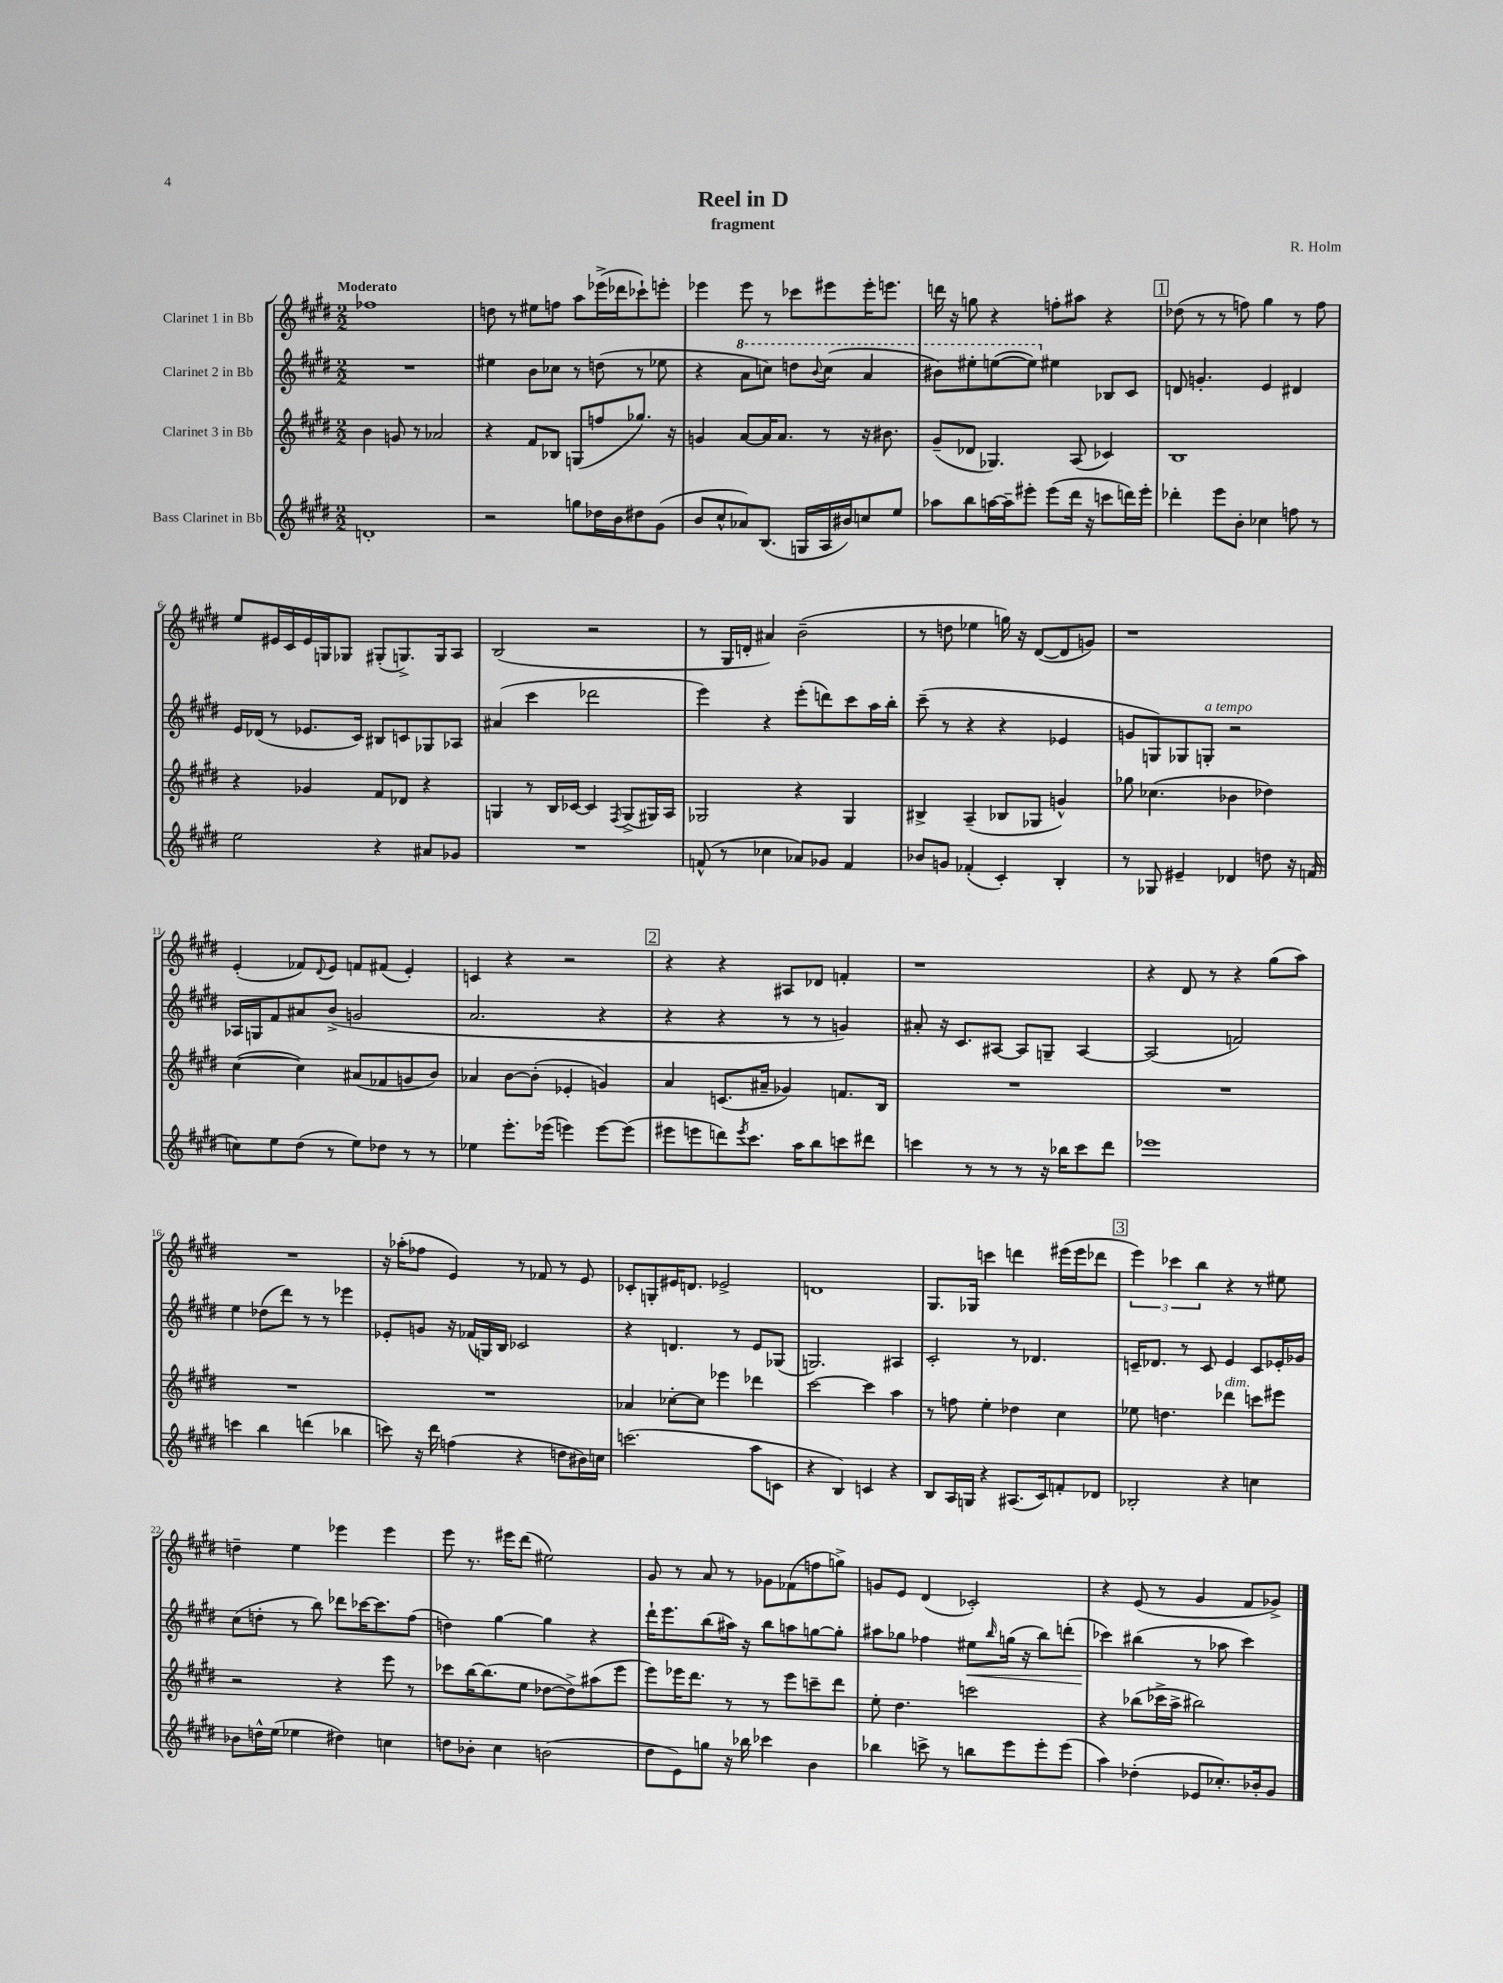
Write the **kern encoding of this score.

**kern	**kern	**kern	**dynam	**kern
*part4	*part3	*part2	*part2	*part1
*staff4	*staff3	*staff2	*staff2	*staff1
*I"Bass Clarinet in Bb	*I"Clarinet 3 in Bb	*I"Clarinet 2 in Bb	*	*I"Clarinet 1 in Bb
*clefG2	*clefG2	*clefG2	*	*clefG2
*k[f#c#g#d#]	*k[f#c#g#d#]	*k[f#c#g#d#]	*	*k[f#c#g#d#]
*M2/2	*M2/2	*M2/2	*	*M2/2
=1	=1	=1	=1	=1
!	!	!	!	!LO:TX:a:B:t=Moderato
1dn'	4b\	1r	.	1ff-X
.	8gn/	.	.	.
.	8r	.	.	.
.	2a-X/	.	.	.
=2	=2	=2	=2	=2
2r	4r	4ee#X\	.	8ddn\
.	.	.	.	8r
.	8f#/L	8b\L	.	8ee#X\L
.	8B-X/J	8cc-X\J	.	8ffn\J
8ggn\L	(8Gn/L	8r	.	8aa\L
16dd-X\L	8ffn/	(8ddn\	.	(16eee-X^\L
16b\J	.	.	.	16ddd-X\J
8dd#X\	8.gg-X/J)	8r	.	8ccc-X`\)
(8g#\J	.	8ee-X\	.	8eeen'\J
.	16r	.	.	.
=3	=3	=3	=3	=3
8b/L	4gn/	4r	.	4eee-X\
8cc#^^/	.	.	.	.
*	*	*8va	*	*
8a-X/)	[8a/L	8aa\L	.	8eee-\
(8.B/J	16a/K]	8cccn\J)	.	8r
.	8.a/J	.	.	.
.	.	8dddn\L	.	8ccc-X\L
16Gn/LL	.	.	.	.
.	.	8qqbb/	.	.
16A/	8r	(8ccc\J	.	8eee#X\
16b#X/J)	.	.	.	.
8ccn/	16r	4aa/	.	16eee#'\K
.	8.b#X\	.	.	8.eeen\J
8ee/J	.	.	.	.
=4	=4	=4	=4	=4
8aa-X\L	(8g#~/L	8bb#X\L)	.	16dddn\
.	.	.	.	16r
8bb\	8d-X/J	8eee#X'\	.	8ggn\
[16aan\L	4.G-X/)	([8eeen\	.	4r
16aa~\J]	.	.	.	.
8eee#X'\J	.	8eee\J])	.	.
*	*	*X8va	*	*
(8eee#\L	.	4ee#X\	.	8ffn'\L
16ddd#\Jk	(8A/	.	.	8aa#X\J
16r	.	.	.	.
8cccn\L	4c-X/)	8B-X/L	.	4r
16dddn\L)	.	8c#/J	.	.
16eee#'\JJ	.	.	.	.
!!LO:REH:place=s1:t=1
=5	=5	=5	=5	=5
4ddd-X'\	1B	8dn/	.	(8dd-X\
.	.	4.gn'/	.	8r
8eee\L	.	.	.	8r
8b'\J	.	.	.	8ffn\)
4cc-X\	.	4e/	.	4gg#\
8ffn\	.	4d#X/	.	8r
8r	.	.	.	8ff\
!!LO:LB:g=z
=6	=6	=6	=6	=6
2ee\	4r	16e/LL	.	8ee/L
.	.	(16d-X/JJ	.	.
.	.	8r	.	16e#X/L
.	.	.	.	16c#/
.	4g-X/	8.e-X/L	.	16e#/
.	.	.	.	16Gn/J
.	.	.	.	8G-X/J
.	.	16c#/Jk)	.	.
4r	8f#/L	8B#X/L	.	(8G#X'/L
.	8d-X/J	8cn/	.	8.Gn^/)
8a#X/L	4r	8G-X/	.	.
.	.	.	.	16G/k
8g-X/J	.	8A-X/J	.	8A/J
=7	=7	=7	=7	=7
1r	4Gn/	(4a#X/	.	(2B/
.	8r	4ccc#\	.	.
.	16B/LL	.	.	.
.	[16c-X/JJ	.	.	.
.	4c-/]	2ddd-X\	.	2r
.	8qF#/	.	.	.
.	(8G^/L	.	.	.
.	16G#X/L)	.	.	.
.	16A/JJ	.	.	.
=8	=8	=8	=8	=8
(8fn^^/	2G-X/	4eee\)	.	8r
8r	.	.	.	16G#/LL
.	.	.	.	16dn'/JJ
4cc-X\	.	4r	.	4a#X/)
8a-X/L)	4r	(8eee'\L	.	(2b~\
8g-X/J	.	8dddn\)	.	.
4f/	4G-/	8ccc#\	.	.
.	.	16aa\L	.	.
.	.	16bb'\JJ	.	.
=9	=9	=9	=9	=9
8b-X/L	4B#X^/	(8ccc#~\	.	8r
8gn/J	.	8r	.	8ddn\
(4f-X'/	(4A~/	4r	.	4ee-X\
4c#'/)	8B-X/L	4r	.	16ggn\)
.	.	.	.	16r
.	8G-X/J	.	.	([8d#/L
4B'/	4gn^^/)	4e-X/	.	8d#/]
.	.	.	.	8gn/J)
=10	=10	=10	=10	=10
8r	8gg-X\	8gn/L	.	1r
8G-X/	(4.cc-X\	8Gn/)	.	.
4e#X~/	.	8G-X/	.	.
!	!	!LO:TX:a:i:t=a tempo	!	!
.	.	8Gn'/J	.	.
4d-X/	4b-X\	2r	.	.
8ddn\	4dd-X\)	.	.	.
16r	.	.	.	.
(16fn/	.	.	.	.
!!LO:LB:g=z
=11	=11	=11	=11	=11
8ccn\L)	([4cc#\	16A-X/LL	.	(4e'/
.	.	16Gn/J	.	.
8ee\	.	8f#/	.	.
(8dd#\J	4cc#\])	8a#X/	.	8f-X/L)
.	.	.	.	8qqd#/
8r	.	(8b^/J	.	8e/J
8ee\L)	(8a#X/L	2gn/	.	8fn/L
8dd-X\J	8f-X/	.	.	(8f#X/J
8r	8gn/	.	.	4e'/)
8r	8b/J)	.	.	.
=12	=12	=12	=12	=12
4ee-X\	4a-X/	2.a/	.	4cn/
8.eee'\L	[8b\L	.	.	4r
.	(8b'\J]	.	.	.
(16eee-X\Jk	.	.	.	.
4eeen\)	4e-X'/	.	.	2r
[8eee\L	4gn/)	4r	.	.
(8eee\J]	.	.	.	.
!!LO:REH:place=s1:t=2
=13	=13	=13	=13	=13
8eee#X\L	4a/	4r	.	4r
8eeen\	.	.	.	.
8dddn\)	(8.cn/L	4r	.	4r
8qeee/	.	.	.	.
8.ccc#\J	.	.	.	.
.	16a#X~/Jk	.	.	.
.	4g-X/)	8r	.	8A#X/L
16aa\KL	.	.	.	.
8bb\	.	8r	.	8d-X/J
8cccn\	8.fn/L	4gn/)	.	4fn'/
8ddd#X\J	.	.	.	.
.	16B/Jk	.	.	.
=14	=14	=14	=14	=14
4cccn\	1r	8a#X'/	.	1r
.	.	16r	.	.
.	.	8.c#/L	.	.
8r	.	.	.	.
8r	.	[8A#X/J	.	.
8r	.	8A#/L]	.	.
16r	.	8Gn~/J	.	.
16bb-X\KL	.	.	.	.
8ccc\	.	[4A#/	.	.
8ddd#\J	.	.	.	.
=15	=15	=15	=15	=15
1eee-X	1r	(2A#/]	.	4r
.	.	.	.	8d#/
.	.	.	.	8r
.	.	2fn/)	.	4r
.	.	.	.	(8gg#\L
.	.	.	.	8aa\J)
!!LO:LB:g=z
=16	=16	=16	=16	=16
4cccn\	1r	4ee\	.	1r
4bb\	.	(8dd-X\L	.	.
.	.	8ddd#\J)	.	.
(4dddn\	.	8r	.	.
.	.	8r	.	.
4bb-X\	.	4eee-X\	.	.
=17	=17	=17	=17	=17
8cccn\)	1r	8e-X'/L	.	16r
.	.	.	.	(16aa-X'\KL
16r	.	8gn/J	.	8ff-X\J
16ddd#\	.	.	.	.
(4ffn\	.	16r	.	4e/)
.	.	(16f-X/LL	.	.
.	.	16Gn/)	.	.
.	.	16B/JJ	.	.
4r	.	2c-X/	.	8r
.	.	.	.	8f-X/
8ddn\L	.	.	.	8r
16b#X\L)	.	.	.	8e/
16ccn\JJ	.	.	.	.
=18	=18	=18	=18	=18
(2.cccn\	4a-X/	4r	.	8c-X'/L
.	.	.	.	8Gn'/
.	[8cc-X'\L	4.dn/	.	16e#X/K
.	.	.	.	8.dn/J
.	8cc-\J]	.	.	.
.	4eee-X\	.	.	2e-X^/
.	.	8r	.	.
8aa\L	4ddd-X\	8e/L	.	.
8cn\J	.	(8G-X/J	.	.
=19	=19	=19	=19	=19
4r	[2ccc#\	2.Gn/)	.	1dn
4B/)	.	.	.	.
4cn/	4ccc#\]	.	.	.
4r	4aa\	4A#X/	.	.
=20	=20	=20	=20	=20
8B/L	8r	2c#'/	.	8.G#/L
16A/L	8ffn\	.	.	.
16Gn/JJ	.	.	.	16G-X/Jk
4r	4ee'\	.	.	4cccn\
(8.A#X/L	4dd-X\	8r	.	4dddn\
.	.	4.d-X/	.	.
16c#/k)	.	.	.	.
8fn'/	4cc#\	.	.	(16eee#X\LL
.	.	.	.	16eee#\J
8d-X/J	.	.	.	8ddd-X\J
!!LO:REH:place=s1:t=3
=21	=21	=21	=21	=21
2B-X'/	8ee-X\	16cn~/KL	.	6eee\)
.	.	8.d-X/J	.	.
.	4.ddn\	.	.	.
.	.	.	.	6ccc-X\
.	.	8r	.	.
.	.	.	.	6bb\
.	.	8c/	.	.
!	!LO:TX:a:i:t=dim.	!	!	!
4r	4ddd-X\	4e/	.	4r
4ccn\	8cccn\L	8c/L	.	8r
.	8eee#X\J	16e-X'/L	.	8ee#X\
.	.	16g-X/JJ	.	.
!!LO:LB:g=z
=22	=22	=22	=22	=22
8b-X\L	2r	(8cc#\L	.	4ddn~\
16ddn^^\L	.	8ddn'\J	.	.
(16ee\JJ	.	.	.	.
4ee-X\	.	8r	.	4ee\
.	.	8bb\)	.	.
4dd#X\)	4r	8ddd-X\L	.	4eee-X\
.	.	[16ccc-X\K	.	.
.	.	8.ccc-\]	.	.
4ccn\	8eee\	.	.	4eee-\
.	8r	(8ff#\J	.	.
=23	=23	=23	=23	=23
8ddn\L	8ccc-X\L	4ddn\)	.	8eee\
8b-X'\J	[16bb\K	.	.	8.r
.	(8.bb\]	.	.	.
4cc#\	.	[4gg#\	.	.
.	.	.	.	16eee#X\KL
.	8ee\J	.	.	(8ddd#\J
(2bn\	[8dd-X\L	4gg#\]	.	2ee#X\)
.	8dd-^\])	.	.	.
.	(8aa#X\	4r	.	.
.	8eee\J	.	.	.
=24	=24	=24	=24	=24
8dd#\L	8eee\L)	16ddd#`\KL	.	8g#/
.	.	8.eee\	.	.
8e\)	16eee-X\K	.	.	8r
.	8.ddd#\J	.	.	.
8ggn\J	.	(8bb\	.	8a/
16r	8r	16aa#X\Jk)	.	8r
16bb-X\	.	16r	.	.
4ccc-X\	8r	8bb\L	.	8g-X\L
.	8eee-\L	8aan\	.	(8f-X\
4b\	8cccn~\	[8ggn\	.	8ffn\
.	8ddd#\J	8gg'\J]	.	8ggn^\J)
=25	=25	=25	=25	=25
4bb-X\	8ee'\	8aa#X\L	.	8gn/L
.	4.dd#\	8gg-X\J	.	8e/J
8cccn^\	.	4ff-X\	.	(4d#/
8r	.	.	.	.
!	!	!	!LO:HP:b	!
8bbn\L	2cccn\	8ee#X\L	<	2c-X'/)
.	.	16qqbb/	.	.
8eee\	.	(16ggn\Jk	.	.
.	.	16r	.	.
8eee'\	.	8bb\L)	.	.
(8eee\J	.	(8dddn'\J	.	.
=26	=26	=26	=26	=26
4aa\)	4r	4ccc-X\)	.	4r
(4dd-X'\	(8bb-X\L	(4bb#X\	[	(8e/
.	16ccc-X^\L	.	.	8r
.	16aa^\JJ	.	.	.
8e-X/L	2bb#X\)	8r	.	4g#/
8.cc-X'/)	.	8aa-X\	.	.
.	.	4ccc-\)	.	8f#/L
16b-X'/k	.	.	.	.
8g#/J	.	.	.	8g-X^/J)
==	==	==	==	==
*-	*-	*-	*-	*-
